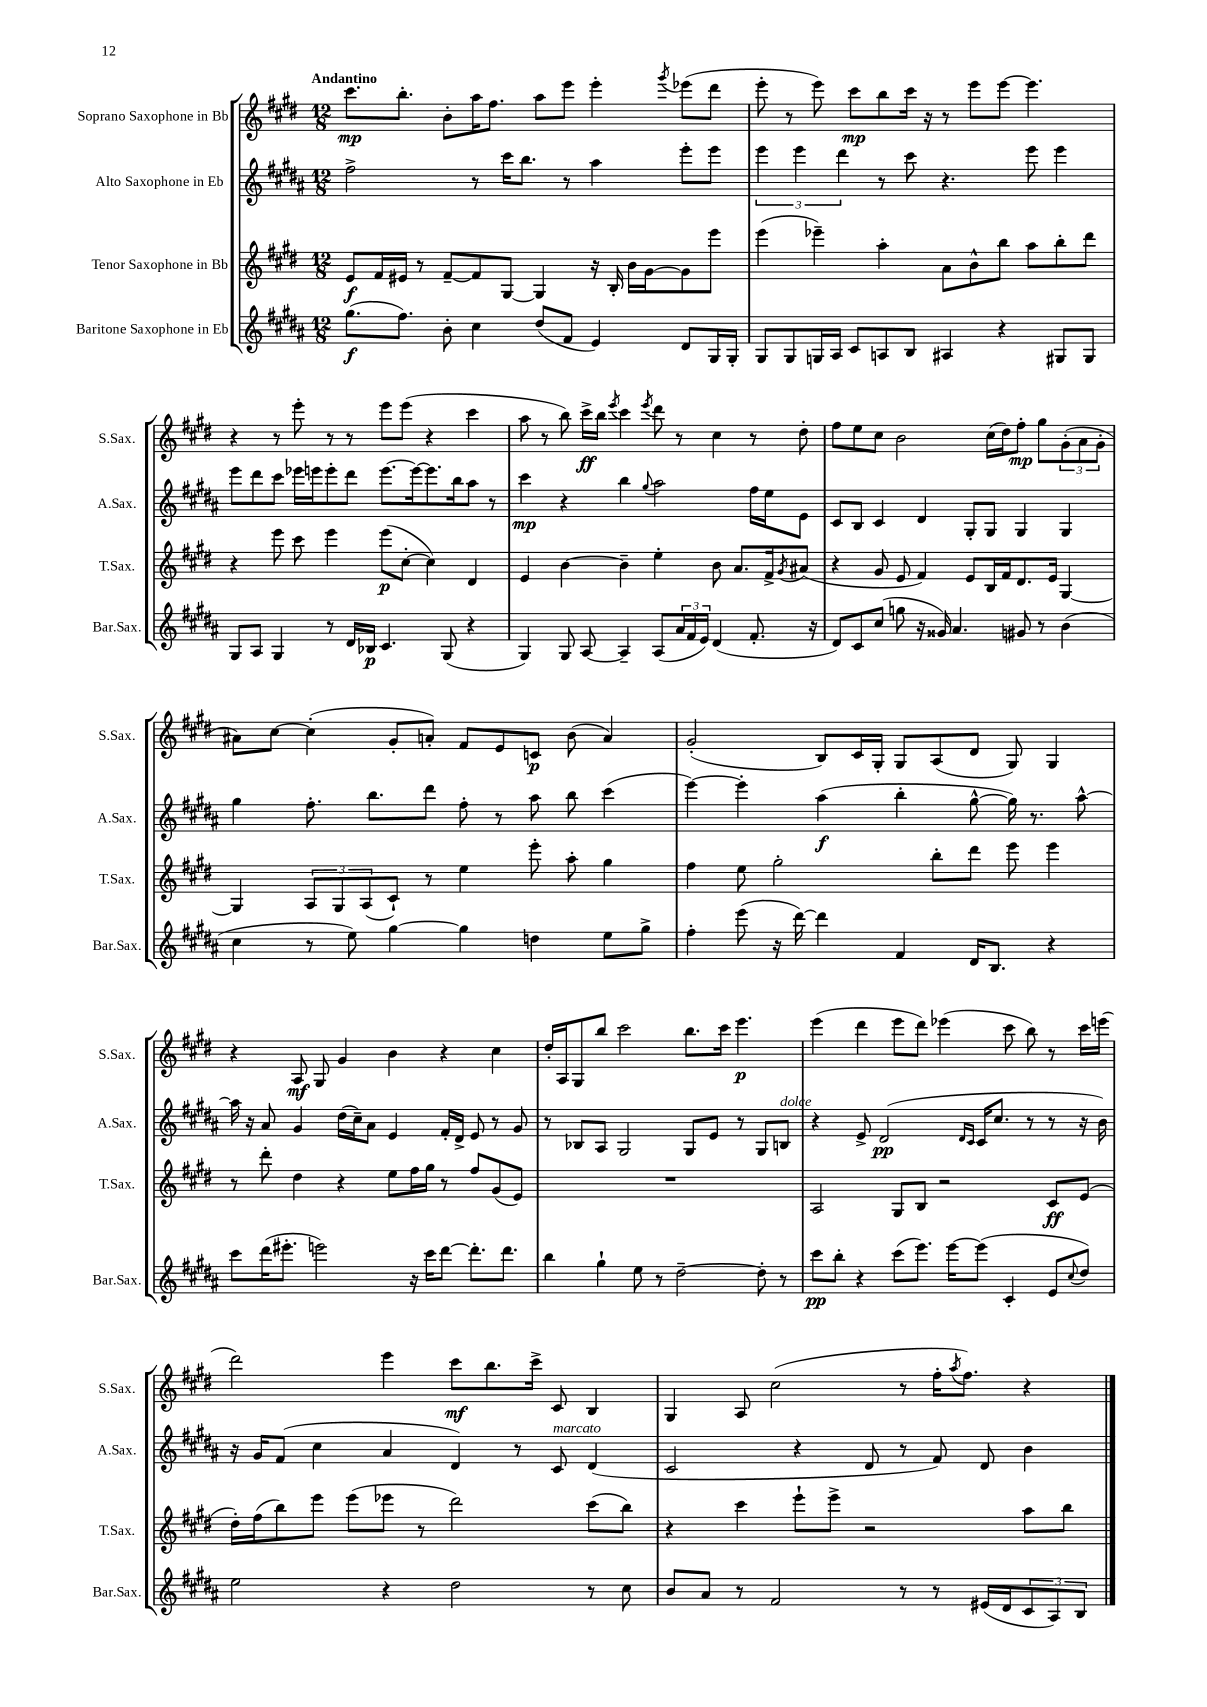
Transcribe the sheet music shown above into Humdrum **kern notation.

**kern	**kern	**kern	**kern
*staff4	*staff3	*staff2	*staff1
*clefG2	*clefG2	*clefG2	*clefG2
*k[f#c#g#d#a#]	*k[f#c#g#d#]	*k[f#c#g#d#a#]	*k[f#c#g#d#]
*M12/8	*M12/8	*M12/8	*M12/8
(8.gg#	8e	2ff#^	8.ccc#
.	16f#	.	.
8.ff#)	16e#	.	8.bb'
.	8r	.	.
8b'	[8f#~	.	8b'
4cc#	8f#]	8r	16aa
.	.	.	8.ff#
.	[8G#	16ccc#	.
.	.	8.bb	.
(8dd#	4G#]	.	8aa
8f#	.	8r	8eee
4e)	16r	4aa#	4eee'
.	16B'	.	.
.	16b	.	.
.	[16g#	.	.
.	.	.	8qggg#
8d#	8g#]	8eee'	(8eee-
16G#	8eee	8eee	8ddd#
16G#'	.	.	.
=	=	=	=
8G#	(4eee	6eee	8eee'
8G#	.	.	8r
.	.	6eee	.
16G	4eee-~)	.	8eee)
16A#	.	.	.
.	.	6ddd#	.
8c#	.	.	8ccc#
8A	4aa'	8r	8bb
8B	.	8ccc#	16ccc#
.	.	.	16r
4A#	8a	4.r	8r
.	8b^^	.	8eee
4r	8bb	.	[8eee
.	8aa	8eee	4.eee]
8G#	8bb'	4eee	.
8G#	8ddd#	.	.
=	=	=	=
8G#	4r	8eee	4r
8A#	.	8ddd#	.
4G#	8eee	8ccc#	8r
.	8ccc#	16eee-	8eee'
.	.	16eee	.
8r	4eee	8eee'	8r
16d#	.	8ddd#	8r
16B-	.	.	.
4.c#	(8eee	[8.eee	8eee
.	[8cc#'	.	(8eee
.	.	16eee_	.
.	4cc#])	8.eee]	4r
(8G#	.	.	.
.	.	16bb	.
4r	4d#	8aa#	4ccc#
.	.	8r	.
=	=	=	=
4G#)	4e	4ccc#	8aa
.	.	.	8r
8G#	[4b	4r	8bb)
[8A#	.	.	16ccc#^
.	.	.	16bb
.	.	.	8qeee
4A#~]	4b~]	4bb	4ccc#
.	.	8qqgg#	8qeee
(8A#	4ee'	2aa#	8ddd#
24a#	.	.	8r
24f#	.	.	.
24e)	.	.	.
(4d#	8b	.	4cc#
.	8.a	.	.
8.f#'	.	16ff#	8r
.	16f#^	16ee	.
.	8qg#	.	.
.	(8a#	8e	8dd#'
16r	.	.	.
=	=	=	=
8d#)	4r	8c#	8ff#
8c#	.	8B	8ee
(8cc#	8g#	4c#	8cc#
8gg	8e	.	2b
16r	4f#)	4d#	.
16g##)	.	.	.
4.a#	.	.	.
.	8e	8G#'	.
.	16B	8G#	(16cc#
.	16f#	.	16dd#)
8g#	8.d#	4G#	8ff#'
8r	.	.	8gg#
.	16e	.	.
(4b	[4G#	4G#	(12g#'
.	.	.	12a
.	.	.	12g#'
=	=	=	=
4cc#	4G#]	4gg#	8a#)
.	.	.	[8cc#
8r	12A	8.ff#'	(4cc#']
.	12G#	.	.
8ee)	.	.	.
.	(12A	.	.
.	.	8.bb	.
[4gg#	8c#`)	.	8g#'
.	8r	8ddd#	8a')
4gg#]	4ee	8ff#'	8f#
.	.	8r	8e
4dd	8eee'	8aa#	8c
.	8aa'	8bb	(8b
8ee	4gg#	(4ccc#	4a)
8gg#^	.	.	.
=	=	=	=
4ff#'	4ff#	[4eee)	(2g#'
(8eee	8ee	4eee']	.
16r	2gg#'	.	.
[16ddd#)	.	.	.
4ddd#]	.	(4aa#	8B)
.	.	.	16c#
.	.	.	16G#'
4f#	.	4bb'	8G#
.	8bb'	.	(8A
16d#	8ddd#	[8gg#^^	8d#
8.B	.	.	.
.	8eee	16gg#])	8G#)
.	.	8.r	.
4r	4eee	.	4G#
.	.	[8aa#^^	.
=	=	=	=
8ccc#	8r	16aa#]	4r
.	.	16r	.
(16ddd#	8ddd#'	8a#	.
8.eee#'	.	.	.
.	4dd#	4g#	8A
2eee)	.	.	8G#
.	4r	(16dd#	4g#
.	.	16cc#~)	.
.	.	8a#	.
.	8ee	4e	4b
16r	16ff#	.	.
16ccc#	16gg#	.	.
[8ddd#	8r	16f#'	4r
.	.	16d#^	.
8.ddd#']	8ff#	8e	.
.	(8g#	8r	4cc#
8.ddd#	.	.	.
.	8e)	8g#	.
=	=	=	=
4bb	1.r	8r	16dd#'
.	.	.	16A
.	.	8B-	8G#
4gg#`	.	8A#	8bb
.	.	2G#	2ccc#
8ee	.	.	.
8r	.	.	.
[2dd#~	.	.	.
.	.	8G#	8.bb
.	.	8e	.
.	.	.	16ccc#
.	.	8r	4.eee
8dd#']	.	8G#	.
8r	.	8B	.
=	=	=	=
8ccc#	2A	4r	(4eee
8bb'	.	.	.
4r	.	8e^	4ddd#
.	.	(2d#	.
(8ccc#	8G#	.	8eee
8.eee)	8B	.	8ddd#)
.	2r	.	(4eee-
[16eee	.	.	.
.	.	16qqd#	.
.	.	16qqc#	.
(8eee]	.	16c#	.
.	.	8.cc#	.
4c#'	.	.	8ccc#
.	.	8r	8bb)
8e	8c#	8r	8r
8qqcc#	.	.	.
8dd#)	(8e	16r	16ccc#
.	.	16b)	(16eee
=	=	=	=
2ee	16dd#')	16r	2ddd#)
.	(16ff#	16g#	.
.	8bb)	(8f#	.
.	8eee	4cc#	.
.	(8eee	.	.
4r	8eee-	4a#	4eee
.	8r	.	.
2dd#	2ddd#)	4d#)	8ccc#
.	.	.	8.bb
.	.	8r	.
.	.	.	16ccc#^
.	.	8c#	8c#
8r	(8ccc#	(4d#	4B
8cc#	8bb)	.	.
=	=	=	=
8b	4r	2c#	4G#
8a#	.	.	.
8r	4ccc#	.	8A
2f#	.	.	(2cc#
.	8eee`	4r	.
.	8eee^	.	.
.	2r	8d#	.
8r	.	8r	8r
8r	.	8f#)	16ff#'
.	.	.	8qaa
.	.	.	8.ff#)
(16e#	.	8d#	.
16d#	.	.	.
12c#	8aa	4b	4r
12A#)	.	.	.
.	8bb	.	.
12B	.	.	.
==	==	==	==
*-	*-	*-	*-
